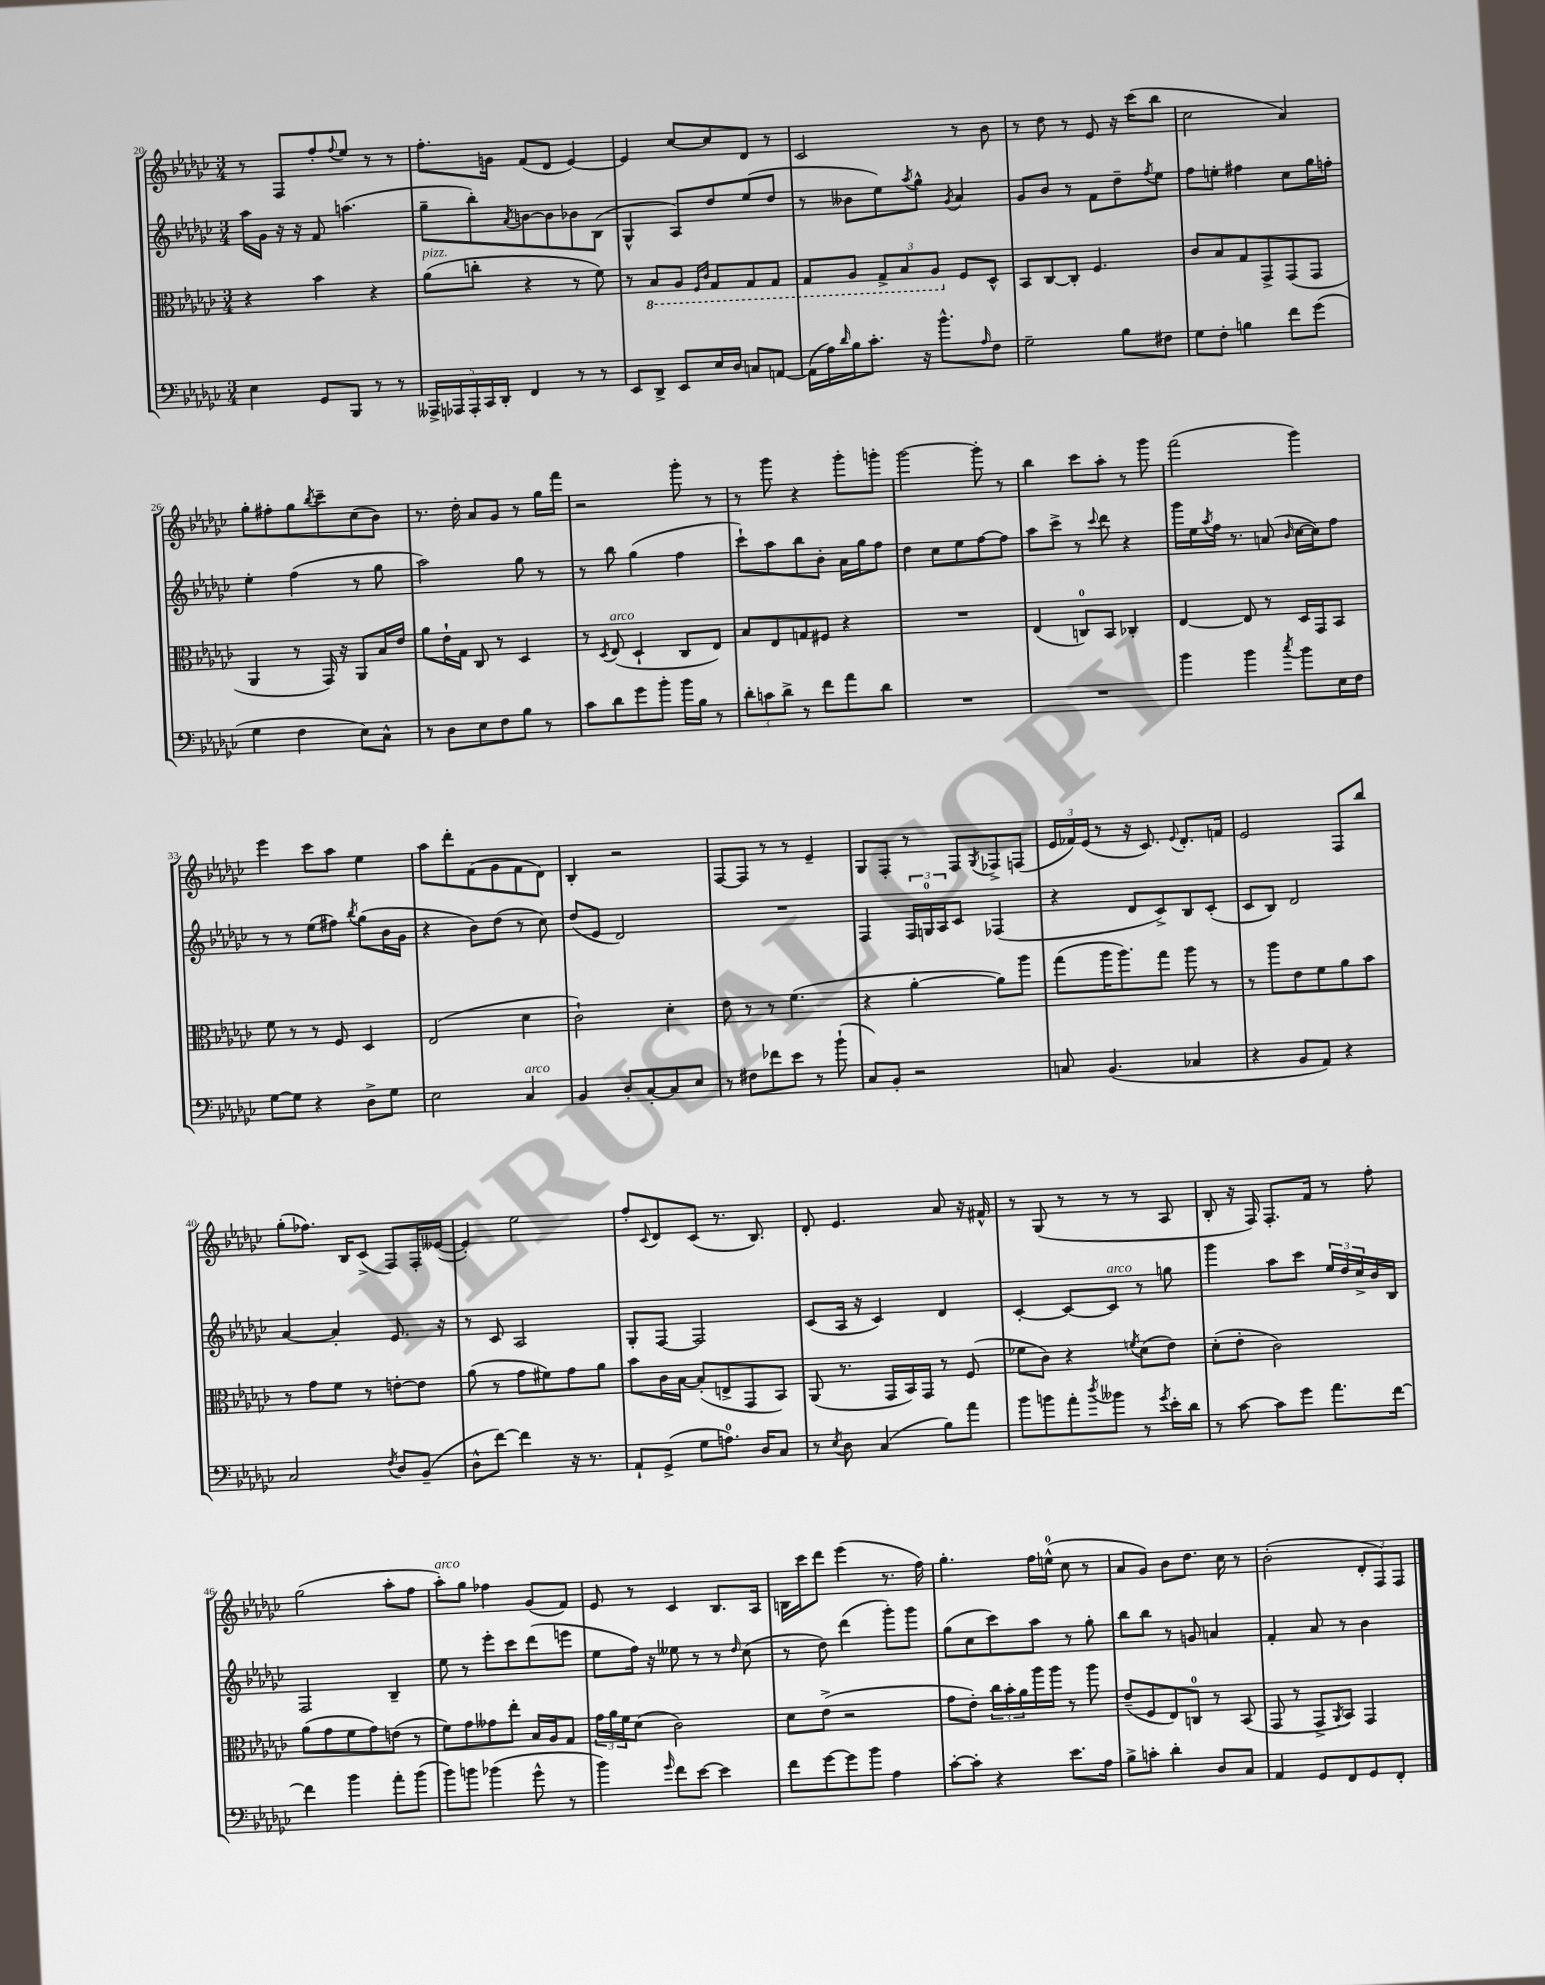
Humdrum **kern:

**kern	**kern	**kern	**kern
*staff4	*staff3	*staff2	*staff1
*clefF4	*clefC3	*clefG2	*clefG2
*k[b-e-a-d-g-c-]	*k[b-e-a-d-g-c-]	*k[b-e-a-d-g-c-]	*k[b-e-a-d-g-c-]
*M3/4	*M3/4	*M3/4	*M3/4
4E-	4r	16aa-	8r
.	.	16g-	.
.	.	16r	8F
.	.	16r	.
8GG-	4b-	8f	8ff'
.	.	.	8qqff
8BBB-	.	(4.aa	8ee-
8r	4r	.	8r
8r	.	.	8r
=	=	=	=
20AAA--^	(8a-	8gg-~	8.ff'
20AAA-	.	.	.
20AAA-'	.	.	.
.	8cc'	8bb-')	.
20CC-	.	.	.
.	.	.	16g
20DD-'	.	.	.
.	.	8qa-	.
4FF	4r	[8b	(8f
.	.	8b]	8d-
8r	8r	8b-	[4e-)
8r	8f)	(8B-	.
=	=	=	=
8EE-	8r	4G-^^	4e-]
8DD-^	8BB-	.	.
8EE-	8AA-	8A-)	[8cc-
.	16qqFF	.	.
.	16qqC-	.	.
16E-	8GG-	8dd-	8cc-]
16D-	.	.	.
8C	8GG-	(8ee-	8d-
[8AA	8GG-	8dd-	8r
=	=	=	=
(16AA]	8GG-	8r	2c-
16A-)	.	.	.
16qqd-	.	.	.
16B-	8AA-	8b--	.
8.c-'	.	.	.
.	12GG-^	8ee-)	.
.	12BB-	.	.
.	.	8qaa-	.
16r	.	8gg-^^	.
.	12AA-	.	.
8.b-^^	.	.	.
.	.	8qg-	.
.	8F	4a-	8r
16qqA-	.	.	.
8F	8D-^^	.	8b-
=	=	=	=
2G-~	8BB-	8g-	8r
.	[8C-	8b-	8dd-
.	8C-']	8r	8r
.	4.F	8f	8e-
8B-	.	8dd-~	16r
.	.	.	(16ccc-
.	.	8qff	.
8F#	.	8ee-	8bb-
=	=	=	=
8G-	8c-	8ff	2cc-
8F'	8B-	8ee'	.
4B	8G-	4ff#	.
.	8GG-^	.	.
8f	(8GG-	8cc-	4a-)
(8g-	8GG-	16gg-	.
.	.	16ff'	.
=	=	=	=
4G-	4AA-	4ee-'	8gg-'
.	.	.	8ff#'
4F	8r	(4ff	8gg-
.	.	.	8qbb-
.	16GG-)	.	8ccc-~
.	16r	.	.
8E-)	8AA-	8r	(8cc-
8C-^^	16B-	8gg-	8b-)
.	16e-	.	.
=	=	=	=
8r	8a-	2aa-)	8.r
8D-	16e-`	.	.
.	16G-	.	16dd-'
8E-	8C-	.	8a-
8F	8r	.	8g-
8B-	4D-	8gg-	8r
8r	.	8r	16gg-
.	.	.	16fff
=	=	=	=
8c-	8r	8r	2r
.	8qD-	.	.
8d-	(8E-	8bb-	.
8g-	4D-`	(4gg-	.
8b-'	.	.	.
16b-	8C-	4ff	8ggg-'
16B-	.	.	.
8r	8E-)	.	8r
=	=	=	=
12d-'	8B-	8ccc-`)	8r
12c	.	.	.
.	8E-	8aa-	8ggg-
12d-^	.	.	.
8r	8G	8bb-	4r
8f	8F#	8b-'	.
8a-	4r	16a-	8ggg-'
.	.	16gg-	.
8d-	.	8ff	8ggg'
=	=	=	=
2.r	2.r	4dd-	[2ggg-
.	.	8cc-	.
.	.	8ee-	.
.	.	[8ff	8ggg-']
.	.	8ff]	8r
=	=	=	=
2.r	(4E-	8aa-	4bb-
.	.	8ccc-^	.
.	8C)	8r	8ccc-
.	.	8qqccc-	.
.	8BB-	8ddd-	8aa-'
.	4C-'	4r	8r
.	.	.	8ggg-
=	=	=	=
4b-	[4E-	16ggg-	(2fff
.	.	16ee-	.
.	.	8qaa-	.
.	.	16ff	.
.	.	8.r	.
4b-	8E-]	.	.
.	8r	(8a	.
8qcc-	.	16qqb-	.
8b-	16D-	[16cc-	4ggg-)
.	16GG-	16cc-])	.
16E-	8BB-	8ff	.
16F	.	.	.
=	=	=	=
[8G-	8f	8r	4eee-
8G-]	8r	8r	.
4r	8r	(8ee-	8ccc-
.	8F	8ff#)	8aa-
.	.	8qbb-	.
8D-^	4D-	(8gg-	4ee-
8G-	.	16b-	.
.	.	16g-	.
=	=	=	=
2E-	(2E-	4r	8aa-
.	.	.	8ddd-'
.	.	8b-)	(8f
.	.	(8dd-	8g-
4C-	4d-	8r	8f
.	.	8cc-)	8d-)
=	=	=	=
4BB-	2c-`)	(8dd-	4B-'
.	.	8e-	.
8D-'	.	2d-)	2r
[8C-'	.	.	.
8C-]	4d-'	.	.
8E-	.	.	.
=	=	=	=
8r	8e-	2.r	[8F
8F#	8r	.	8F]
8f-	8r	.	8r
8e-	(4.f	.	8r
8r	.	.	4e-~
(8b-`	.	.	.
=	=	=	=
8C-)	4r	4F	8G-
8BB-'	.	.	8F'
2r	[4a-'	24F	8r
.	.	24G	.
.	.	24A-	.
.	.	8c-	8F
.	.	.	8qG-
.	8a-])	(4F-	8F-^
.	8aa-	.	(8F
=	=	=	=
8C	(8gg-	4r	24e-
.	.	.	24f-)
.	.	.	(24e-
(4.BB-	16aa-	.	8r
.	8.aa-)	.	.
.	.	8d-	16r
.	.	.	8.c-)
.	8gg-	8c-^)	.
.	.	.	8qqe-
4C-	8aa-	8B-	8.d-'
.	8r	(8c-'	.
.	.	.	16f
=	=	=	=
4r	8r	8c-	2e-
.	8aa-	8B-)	.
8BB-	8e-	2d-	.
8AA-)	8f	.	.
4r	8a-	.	8F
.	8b-	.	8bb-
=	=	=	=
2C-	8r	[4a-	(8gg-'
.	8g-	.	8.ff-)
.	8f	4a-']	.
.	.	.	16B-
.	8r	.	(8c-^
8qF	.	.	.
8D-	[8e'	8.e-	8F)
(8BB-~	8e]	.	16F'
.	.	16r	([16e--
=	=	=	=
8D-^^	(8a-	8r	4e--'])
[8f)	8r	8c-	.
4f]	8g-	2A-	2ee-
.	8f#)	.	.
16r	8g-	.	.
8.r	.	.	.
.	8a-	.	.
=	=	=	=
8AA-`	8b-	8G-'	8ff'
.	.	.	8qqc-
(8GG-^	16c-	[8F	8d-
.	[16B-	.	.
8G-	(8B-']	2F]	(8c-
8.A)	8E^	.	8.r
.	8GG-	.	.
16D-	.	.	8.B-)
8C-	8BB-)	.	.
=	=	=	=
8r	(8AA-	(8c-	8d-'
8qE-	.	.	.
8D-	8.r	16A-	4.e-
.	.	16r	.
(4C-	.	4c-)	.
.	16GG-	.	.
.	16BB-)	.	.
.	16GG-	.	.
8B-)	8r	4d-	8a-
8a-	(8F	.	16r
.	.	.	16f#^^
=	=	=	=
8b-	8f-	[4c-'	8r
8b	8c-)	.	(8G-
8a-'	4r	8c-_	8r
8qdd-	.	.	.
8b--	.	8c-]	8r
.	8qf	.	.
8r	(8d-	8r	8r
8qg-	.	.	.
16e-'	8e-)	8gg	8A-
16d-	.	.	.
=	=	=	=
8r	(8d-'	4ggg-	8B-'
[8c-	8e-'	.	16r
.	.	.	16F)
8c-]	2c-)	8aa-	8.F'
8g-	.	8ccc-	.
.	.	.	16f
8.a-	.	24ee-	8r
.	.	24dd-	.
.	.	24cc-^	.
.	.	16b-	8ff'
[16f	.	16B-	.
=	=	=	=
4f]	(8a-	2F	(2gg-
.	8g-	.	.
4b-	8f	.	.
.	8g-)	.	.
8a-'	(8e	4B-~	8aa-'
(8b-	8r	.	8ff
=	=	=	=
8b-)	8f)	8ee-	8aa-')
8b	8g-	8r	8gg-
(4b-	8g--	8eee-'	4ff-
.	8ee-'	8ccc-	.
8g-^^	16B-	(8ddd-	(8g-
.	16A-	.	.
8r	8G-	8eee	8f)
=	=	=	=
4b-)	24g-	8ee-	8e-
.	24a-	.	.
.	24f	.	.
.	(8d-	16ff)	8r
.	.	16r	.
16qqg-	.	.	.
8f	2c-)	8ee--	4c-
[8e-	.	8r	.
4e-]	.	8r	8.B-
.	.	16qqdd-	.
.	.	(8cc-	.
.	.	.	16A-
=	=	=	=
8f	8d-	8r	16B
.	.	.	16ccc-
[8g-	(8e-^	8dd-)	8ddd-
8g-]	2r	(4ddd-	(4eee-
8b-	.	.	.
4A-	.	8ggg-')	8.r
.	.	8ggg-	.
.	.	.	16ff)
=	=	=	=
[8c-'	8g-	(8gg-	4.gg-'
8c-']	8e-')	8cc-	.
4r	24cc-	8ccc-)	.
.	24b-'	.	.
.	24a-	.	.
.	16aa-	8aa-	16ff
.	16aa-	.	(16ee^^
8.e-	8r	8r	8cc-
.	8aa-	8gg-'	8r
16A-	.	.	.
=	=	=	=
8B-^	(8e-~	8bb-	8a-
8c'	8F	8bb-	8g-)
4d-'	8E-)	8r	8b-
.	8C	8g	8.dd-
8D-	8r	4a	.
.	.	.	16cc-
8C-	(8BB-	.	8r
=	=	=	=
4AA-	8GG-	4f'	(2b-'
.	8r	.	.
8GG-	8GG-^	8a-	.
.	8qAA-	.	.
8FF	8BB-)	8r	.
8GG-	4GG-	4b-	12d-'
.	.	.	12F)
8FF'	.	.	.
.	.	.	12F
==	==	==	==
*-	*-	*-	*-
